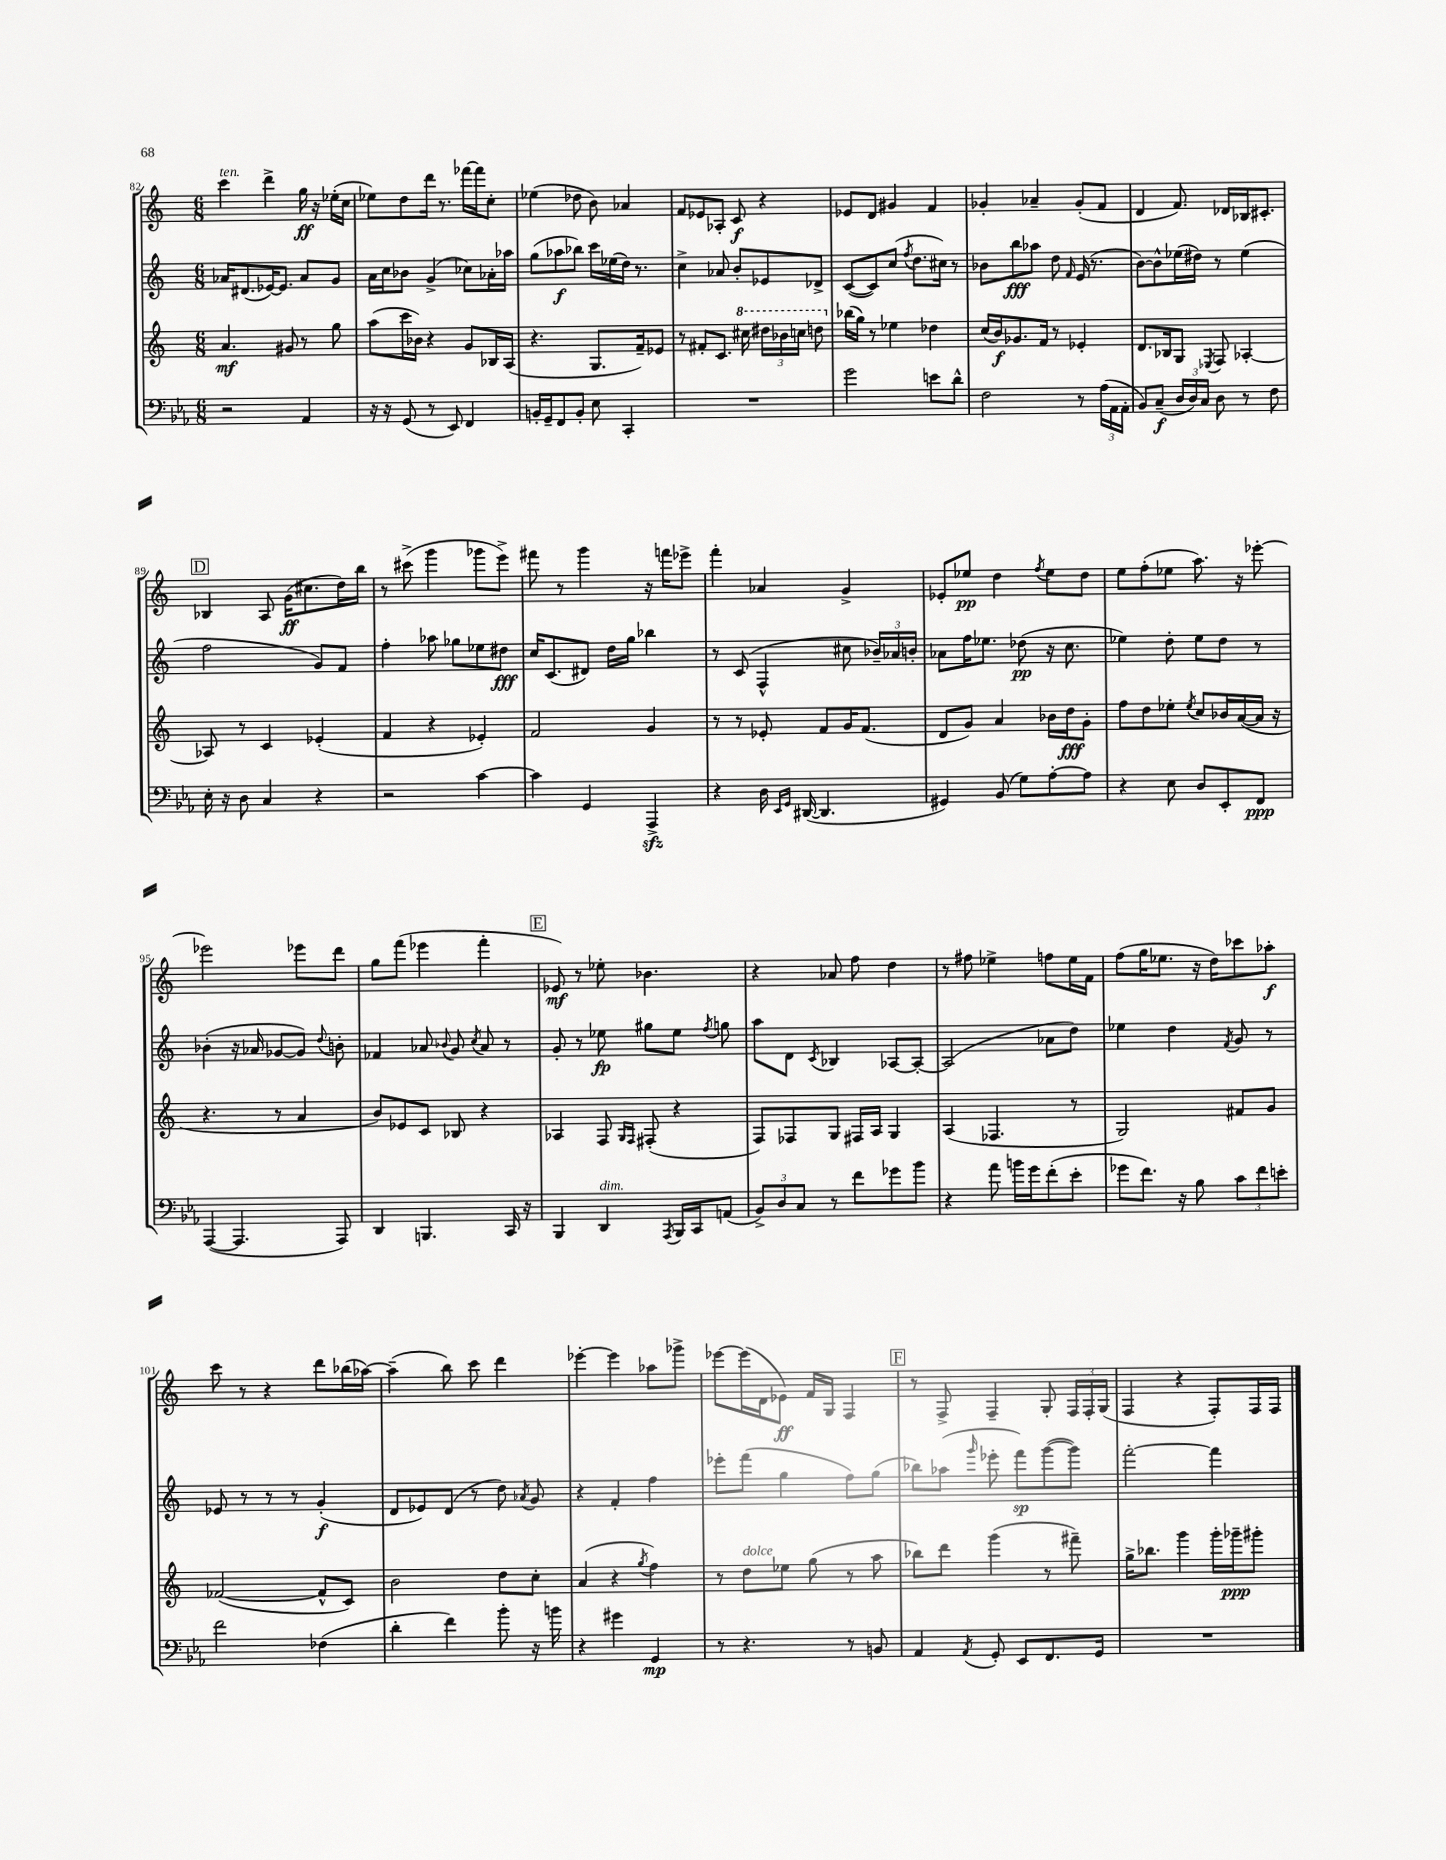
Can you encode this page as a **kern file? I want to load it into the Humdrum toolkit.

**kern	**dynam	**kern	**dynam	**kern	**dynam	**kern	**dynam
*part4	*part4	*part3	*part3	*part2	*part2	*part1	*part1
*staff4	*staff4	*staff3	*staff3	*staff2	*staff2	*staff1	*staff1
*clefF4	*	*clefG2	*	*clefG2	*	*clefG2	*
*k[b-e-a-]	*	*k[]	*	*k[]	*	*k[]	*
*M6/8	*	*M6/8	*	*M6/8	*	*M6/8	*
=82	=82	=82	=82	=82	=82	=82	=82
!	!	!	!	!	!	!LO:TX:a:i:t=ten.	!
2r	.	4.a/	mf	16a-X/KL	.	4ccc\	.
.	.	.	.	(8.d#X/	.	.	.
.	.	.	.	[16e-X/K)	.	4ddd^\	.
.	.	.	.	8.e-/J]	.	.	.
.	.	8g#X/	.	.	.	.	.
4AA-/	.	8r	.	8a-/L	.	16gg\	ff
.	.	.	.	.	.	16r	.
.	.	8gg\	.	8g/J	.	(16ee-X'\LL	.
.	.	.	.	.	.	16cc\JJ	.
=83	=83	=83	=83	=83	=83	=83	=83
16r	.	(8aa\L	.	16a\LL	.	8ee-X\L)	.
16r	.	.	.	16cc\J	.	.	.
(8GG/	.	16ccc\L	.	8b-X\J	.	8dd\	.
.	.	16b-X\JJ)	.	.	.	.	.
8r	.	4r	.	(4g^/	.	16ddd\Jk	.
.	.	.	.	.	.	8.r	.
8EE-/)	.	.	.	.	.	.	.
4FF/	.	8g/L	.	8cc-X\L)	.	[16fff-X\LL	.
.	.	.	.	.	.	16fff-\J]	.
.	.	16B-X/L	.	16a-X'\L	.	8cc'\J	.
.	.	(16A/JJ	.	16aa-X\JJ	.	.	.
=84	=84	=84	=84	=84	=84	=84	=84
16BBn'/LL	.	4.r	.	(8gg\L	.	(4ee-X\	.
16GG~/J	.	.	.	.	.	.	.
8FF/	.	.	.	8aa-X\	f	.	.
8BB'/J	.	.	.	8bb-X\J)	.	8dd-X\	.
8E-\	.	8.G/L	.	16ccc\LL	.	8b\)	.
.	.	.	.	(16ee-X\	.	.	.
4CC'/	.	.	.	16dd\JJ)	.	4a-X/	.
.	.	16f~/k)	.	8.r	.	.	.
.	.	8e-X/J	.	.	.	.	.
=85	=85	=85	=85	=85	=85	=85	=85
2.r	.	8r	.	4cc^\	.	8f/L	.
.	.	8f#X'/L	.	.	.	8e-X/	.
.	.	8.c/J	.	8a-X/	.	8A-X'/J	.
.	.	.	.	8b'/L	.	8c/	f
*	*	*8va	*	*	*	*	*
.	.	16ccc#X\	.	.	.	.	.
.	.	24ddd#X\LL	.	8e-X/	.	4r	.
.	.	24bb-X\	.	.	.	.	.
.	.	24cccn\JJ	.	.	.	.	.
.	.	8dddn\	.	8d-X^/J	.	.	.
=86	=86	=86	=86	=86	=86	=86	=86
*	*	*X8va	*	*	*	*	*
2g\	.	(16bb-X\LL	.	([8c/L	.	8e-X/L	.
.	.	16gg\JJ)	.	.	.	.	.
.	.	8r	.	8c/])	.	8d/J	.
.	.	4ee-X\	.	(8cc/J	.	4g#X/	.
.	.	.	.	8qff/	.	.	.
.	.	.	.	8.dd\L	.	.	.
8en\L	.	4dd-X\	.	.	.	4f/	.
.	.	.	.	16cc#X\Jk)	.	.	.
8d^^\J	.	.	.	8r	.	.	.
=87	=87	=87	=87	=87	=87	=87	=87
2F\	.	(16cc/LL	.	8b-X\L	.	4g-X'/	.
.	.	16b/J)	f	.	.	.	.
.	.	8.g-X/	.	8bb\	fff	.	.
.	.	.	.	8aa-X\J	.	4a-X~/	.
.	.	16f/Jk	.	.	.	.	.
.	.	8r	.	8dd\	.	.	.
.	.	.	.	16qqf/	.	.	.
8r	.	4e-X'/	.	(16e/	.	(8g-'/L	.
.	.	.	.	8.r	.	.	.
(24A-\LL	.	.	.	.	.	8f/J	.
24AA-\	.	.	.	.	.	.	.
24AA-'\JJ	.	.	.	.	.	.	.
=88	=88	=88	=88	=88	=88	=88	=88
8BB-/L)	.	8.d/L	.	[8b\L)	.	4d/	.
(8C~/J	f	.	.	8b^^\]	.	.	.
.	.	16B-X/k	.	.	.	.	.
24D/LL	.	8G/J	.	(16ee-X\L	.	8.f/)	.
24D/)	.	.	.	.	.	.	.
.	.	.	.	16dd#X\JJ)	.	.	.
24C/JJ	.	.	.	.	.	.	.
.	.	8qE-X/	.	.	.	.	.
8D\	.	8F/	.	8r	.	.	.
.	.	.	.	.	.	16d-X/LL	.
8r	.	[4A-X'/	.	(4ee-\	.	16B-X/J	.
.	.	.	.	.	.	8.c#X'/J	.
8F\	.	.	.	.	.	.	.
!!LO:LB:g=z
!!LO:REH:place=s1:t=D
=89	=89	=89	=89	=89	=89	=89	=89
16E-'\	.	8A-X/]	.	2ff\	.	4B-X/	.
16r	.	.	.	.	.	.	.
8D\	.	8r	.	.	.	.	.
4C/	.	4c/	.	.	.	8A/	.
.	.	.	.	.	.	(16g\KL	ff
.	.	.	.	.	.	8.cc#X\	.
4r	.	(4e-X'/	.	8g/L)	.	.	.
.	.	.	.	8f/J	.	16dd\L)	.
.	.	.	.	.	.	16bb\JJ	.
=90	=90	=90	=90	=90	=90	=90	=90
2r	.	4f/	.	4ff'\	.	8r	.
.	.	.	.	.	.	(8ccc#X^\	.
.	.	4r	.	8aa-X\	.	4ggg\	.
.	.	.	.	8gg-X\L	.	.	.
[4c\	.	4e-X'/)	.	8ee-X\	.	8ggg-X\L	.
.	.	.	.	8dd#X\J	fff	8eee^\J)	.
=91	=91	=91	=91	=91	=91	=91	=91
4c\]	.	2f/	.	16cc/KL	.	8fff#X\	.
.	.	.	.	(8.c/	.	.	.
.	.	.	.	.	.	8r	.
4GG/	.	.	.	8d#X/J)	.	4ggg\	.
.	.	.	.	16dd\LL	.	.	.
.	.	.	.	16gg\JJ	.	.	.
4AAA-zz^/	.	4g/	.	4bb-X\	.	16r	.
.	.	.	.	.	.	16fffn\KL	.
.	.	.	.	.	.	8eee-X^\J	.
=92	=92	=92	=92	=92	=92	=92	=92
4r	.	8r	.	8r	.	4fff'\	.
.	.	8r	.	(8c/	.	.	.
16D\	.	8e-X'/	.	4F^^/	.	4a-X/	.
16qqEE-/LL	.	.	.	.	.	.	.
16qqGG/JJ	.	.	.	.	.	.	.
([16DD#X/	.	.	.	.	.	.	.
4.DD#/]	.	8f/L	.	.	.	.	.
.	.	16g/K	.	8cc#X\	.	4g^/	.
.	.	(8.f/J	.	.	.	.	.
.	.	.	.	24b-X~/LL)	.	.	.
.	.	.	.	24a-X/	.	.	.
.	.	.	.	24bn'/JJ	.	.	.
=93	=93	=93	=93	=93	=93	=93	=93
4GG#X/)	.	8d/L	.	8a-X\L	.	8e-X'/L	.
.	.	8g/J)	.	16ff\K	.	8ee-X/J	pp
.	.	.	.	8.ee-X\J	.	.	.
(8BB-/	.	4a/	.	.	.	4dd\	.
8G\L)	.	.	.	(8dd-X\	pp	.	.
.	.	.	.	.	.	8qff/	.
[8A-'\	.	16b-X\LL	.	16r	.	8ee-\L	.
.	.	16dd\J	fff	8.cc\	.	.	.
8A-\J]	.	8g'\J	.	.	.	8dd\J	.
=94	=94	=94	=94	=94	=94	=94	=94
4r	.	8ff\L	.	4ee-X\)	.	8ee\L	.
.	.	8dd\	.	.	.	(8ff'\	.
8E-\	.	8ee-X'\J	.	8dd'\	.	8ee-X\J	.
.	.	8qee-/	.	.	.	.	.
8D/L	.	8cc/L	.	8ee-\L	.	8.aa\)	.
8EE-'/	.	16b-X/L	.	8dd\J	.	.	.
.	.	([16a/	.	.	.	16r	.
8FF/J	ppp	16a/JJ]	.	8r	.	[8eee-X'\	.
.	.	16r	.	.	.	.	.
!!LO:LB:g=z
=95	=95	=95	=95	=95	=95	=95	=95
([4AAA-/	.	4.r	.	(4b-X'\	.	2eee-X\]	.
4.AAA-/]	.	.	.	16r	.	.	.
.	.	.	.	16a-X/	.	.	.
.	.	8r	.	[8g-X/L	.	.	.
.	.	4a/	.	8g-/J])	.	8eee-X\L	.
.	.	.	.	8qqdd/	.	.	.
8AAA-/)	.	.	.	8bn'\	.	8ddd\J	.
=96	=96	=96	=96	=96	=96	=96	=96
4DD/	.	8b/L)	.	4f-X/	.	8gg\L	.
.	.	8e-X/	.	.	.	(8fff\J	.
4.BBBn/	.	8c/J	.	8a-X/	.	4eee-X\	.
.	.	.	.	8qqb-X/	.	.	.
.	.	8B-X/	.	8g/	.	.	.
.	.	.	.	8qcc/	.	.	.
.	.	4r	.	8a-/	.	4fff'\	.
16CC/	.	.	.	8r	.	.	.
16r	.	.	.	.	.	.	.
!!LO:REH:place=s1:t=E
=97	=97	=97	=97	=97	=97	=97	=97
4BBB-/	.	4A-X/	.	8g'/	.	8e-X/)	mf
.	.	.	.	8r	.	8r	.
!LO:TX:a:i:t=dim.	!	!	!	!	!	!	!
4DD/	.	8F/	.	8ee-X\	fp	8ee-X'\	.
.	.	16qqG/LL	.	.	.	.	.
.	.	16qqF/JJ	.	.	.	.	.
.	.	(8F#X'/	.	8gg#X\L	.	4.b-X\	.
8qAAA-/	.	.	.	.	.	.	.
16BBB-/LL	.	4r	.	8ee-\J	.	.	.
16CC/J	.	.	.	.	.	.	.
.	.	.	.	8qff/	.	.	.
(8AAn/J	.	.	.	8ggn\	.	.	.
=98	=98	=98	=98	=98	=98	=98	=98
12BB-^/L)	.	8F/L)	.	8aa\L	.	4r	.
12D/	.	.	.	.	.	.	.
.	.	8F-X/	.	8d\J	.	.	.
12C/J	.	.	.	.	.	.	.
.	.	.	.	8qc/	.	.	.
8r	.	8G/J	.	4B-X/	.	8a-X/	.
8f\L	.	16F#X/LL	.	.	.	8ff\	.
.	.	16A/JJ	.	.	.	.	.
8g-X\	.	4G/	.	[8A-X/L	.	4dd\	.
8b-\J	.	.	.	8A-'/J_	.	.	.
=99	=99	=99	=99	=99	=99	=99	=99
4r	.	(4A/	.	(2A-/]	.	8r	.
.	.	.	.	.	.	8ff#X\	.
8a-\	.	4.F-X/	.	.	.	4ee-X^\	.
16bn\LL	.	.	.	.	.	.	.
16g\J	.	.	.	.	.	.	.
(8f'\	.	.	.	8a-X\L	.	8ffn\L	.
8e-'\J	.	8r	.	8dd\J)	.	16ee-\L	.
.	.	.	.	.	.	16f\JJ	.
=100	=100	=100	=100	=100	=100	=100	=100
8g-X\L	.	2G/)	.	4ee-X\	.	(8ff\L	.
8.f\J)	.	.	.	.	.	16gg\K	.
.	.	.	.	.	.	8.ee-X\J	.
.	.	.	.	4dd\	.	.	.
16r	.	.	.	.	.	.	.
8B-\	.	.	.	.	.	16r	.
.	.	.	.	.	.	16dd\KL)	.
.	.	.	.	8qf/	.	.	.
12c\L	.	8f#X/L	.	8g/	.	8ccc-X\	.
12f\	.	.	.	.	.	.	.
.	.	8g/J	.	8r	.	8aa-X'\J	f
12en'\J	.	.	.	.	.	.	.
!!LO:LB:g=z
=101	=101	=101	=101	=101	=101	=101	=101
2f\	.	([2f-X/	.	8e-X/	.	8ccc\	.
.	.	.	.	8r	.	8r	.
.	.	.	.	8r	.	4r	.
.	.	.	.	8r	.	.	.
(4F-X\	.	8f-^^/L]	.	(4g'/	f	8ddd\L	.
.	.	8c/J)	.	.	.	(16bb-X\L	.
.	.	.	.	.	.	[16aa-X\JJ)	.
=102	=102	=102	=102	=102	=102	=102	=102
4d'\	.	2b\	.	8d/L	.	(4aa-~\]	.
.	.	.	.	8e-X/)	.	.	.
4f\)	.	.	.	(8d/J	.	8bb\)	.
.	.	.	.	8r	.	8ccc\	.
8b-'\	.	8dd\L	.	8dd\)	.	4ddd\	.
.	.	.	.	8qa-X/	.	.	.
16r	.	8cc'\J	.	8g/	.	.	.
16bn\	.	.	.	.	.	.	.
=103	=103	=103	=103	=103	=103	=103	=103
4r	.	(4a/	.	4r	.	[4eee-X'\	.
4g#X\	.	4r	.	4f'/	.	4eee-\]	.
.	.	8qgg/	.	.	.	.	.
4GG/	mp	4ff\)	.	4ff\	.	8aa-X\L	.
.	.	.	.	.	.	8ggg-X^\J	.
=104	=104	=104	=104	=104	=104	=104	=104
8r	.	8r	.	8eee-X'\L	.	[8eee-X\L	.
!	!	!LO:TX:a:i:t=dolce	!	!	!	!	!
4.r	.	8dd\L	.	(8fff\J	.	(16eee-\L]	.
.	.	.	.	.	.	16d\J	.
.	.	8ee-X\J	.	4gg\	.	8e-X\J)	ff
.	.	(8gg\	.	.	.	16f/LL	.
.	.	.	.	.	.	16G/JJ	.
8r	.	8r	.	8ff\L)	.	4F/	.
8BBn/	.	8aa\	.	(8gg\J	.	.	.
!!LO:REH:place=s1:t=F
=105	=105	=105	=105	=105	=105	=105	=105
4AA-/	.	8bb-X\L)	.	8bb-X\L)	.	8r	.
.	.	8ddd\J	.	(8aa-X\J	.	8F^/	.
8qAA-/	.	.	.	16qqggg/	.	.	.
8GG'/	.	(4ggg\	.	8eee-X'\	.	4F~/	.
8EE-/L	.	.	.	8fff\L)	sp	.	.
8.FF/	.	8r	.	([8ggg\	.	8G'/	.
.	.	8fff#X~\)	.	8ggg\J])	.	24F/LL	.
.	.	.	.	.	.	24F'/	.
16GG/Jk	.	.	.	.	.	.	.
.	.	.	.	.	.	(24G/JJ	.
=106	=106	=106	=106	=106	=106	=106	=106
2.r	.	16gg^\KL	.	[2fff'\	.	4F/	.
.	.	8.bb-X\J	.	.	.	.	.
.	.	4ggg\	.	.	.	4r	.
.	.	16ggg'\LL	.	4fff\]	.	8F'/L)	.
.	.	16ggg-X~\J	ppp	.	.	.	.
.	.	8ggg#X'\J	.	.	.	16F/L	.
.	.	.	.	.	.	16F/JJ	.
==	==	==	==	==	==	==	==
*-	*-	*-	*-	*-	*-	*-	*-
